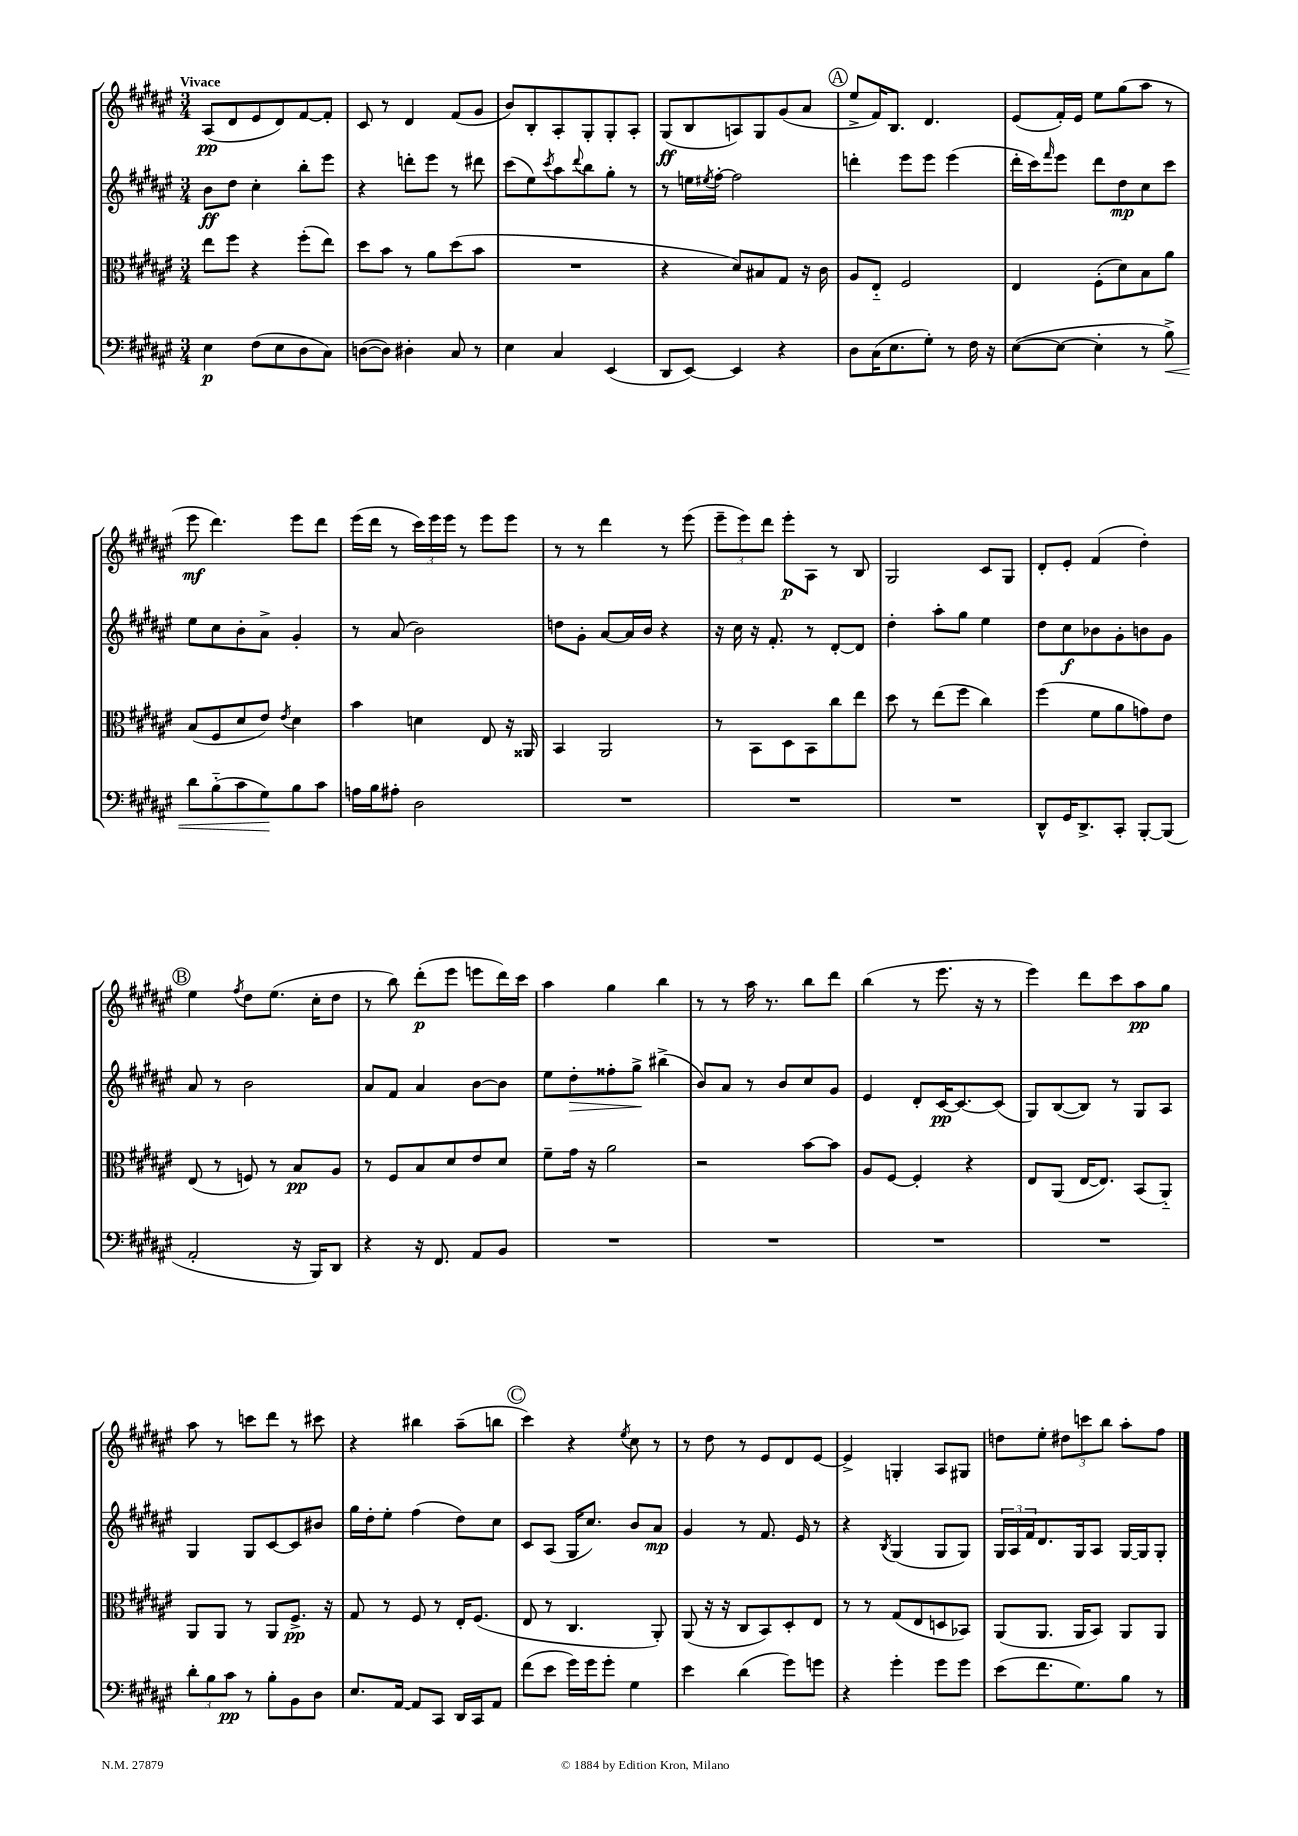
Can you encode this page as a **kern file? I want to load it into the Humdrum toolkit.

**kern	**dynam	**kern	**dynam	**kern	**dynam	**kern	**dynam
*part4	*part4	*part3	*part3	*part2	*part2	*part1	*part1
*staff4	*staff4	*staff3	*staff3	*staff2	*staff2	*staff1	*staff1
*clefF4	*	*clefC3	*	*clefG2	*	*clefG2	*
*k[f#c#g#d#a#e#]	*	*k[f#c#g#d#a#e#]	*	*k[f#c#g#d#a#e#]	*	*k[f#c#g#d#a#e#]	*
*M3/4	*	*M3/4	*	*M3/4	*	*M3/4	*
=1	=1	=1	=1	=1	=1	=1	=1
!	!	!	!	!	!	!LO:TX:a:B:t=Vivace	!
4E#\	p	8ee#\L	.	8b\L	ff	(8A#/L	pp
.	.	8ff#\J	.	8dd#\J	.	8d#/	.
(8F#\L	.	4r	.	4cc#'\	.	8e#/	.
8E#\	.	.	.	.	.	8d#/)	.
8D#\	.	(8ff#'\L	.	8bb'\L	.	[8f#/	.
8C#\J)	.	8ee#\J)	.	8eee#\J	.	8f#'/J]	.
=2	=2	=2	=2	=2	=2	=2	=2
([8Dn\L	.	8dd#\L	.	4r	.	8c#/	.
8D\J])	.	8b\J	.	.	.	8r	.
4D#X'\	.	8r	.	8dddn'\L	.	4d#/	.
.	.	8a#\L	.	8eee#\J	.	.	.
8C#/	.	(8dd#\	.	8r	.	(8f#/L	.
8r	.	8b\J	.	8ddd#X\	.	8g#/J	.
=3	=3	=3	=3	=3	=3	=3	=3
4E#\	.	2.r	.	(8ccc#\L	.	8b/L)	.
.	.	.	.	8ee#\)	.	8B'/	.
.	.	.	.	8qccc#/	.	.	.
4C#/	.	.	.	8aa#\	.	8A#'/	.
.	.	.	.	8qqddd#/	.	.	.
.	.	.	.	8bb\	.	8G#'/	.
(4EE#/	.	.	.	8gg#'\J	.	8G#'/	.
.	.	.	.	8r	.	8A#'/J	.
=4	=4	=4	=4	=4	=4	=4	=4
8DD#/L	.	4r	.	8r	.	(8G#/L	ff
[8EE#/J)	.	.	.	16een\LL	.	8B/	.
.	.	.	.	8qee#X/	.	.	.
.	.	.	.	[16ff#'\JJ	.	.	.
4EE#/]	.	8d#/L)	.	2ff#\]	.	8An/)	.
.	.	8B#X/	.	.	.	8G#/	.
4r	.	8G#/J	.	.	.	(8g#/	.
.	.	16r	.	.	.	8a#/J	.
.	.	16c#\	.	.	.	.	.
!!LO:REH:place=s1:t=A
=5	=5	=5	=5	=5	=5	=5	=5
8D#\L	.	8A#/L	.	4dddn'\	.	8ee#^/L	.
(16C#\K	.	8E#/J	.	.	.	16f#/K)	.
8.E#\	.	.	.	.	.	8.B/J	.
.	.	2F#/	.	8eee#\L	.	.	.
8G#'\J)	.	.	.	8eee#\J	.	4.d#/	.
8r	.	.	.	(4eee#\	.	.	.
16F#\	.	.	.	.	.	.	.
16r	.	.	.	.	.	.	.
=6	=6	=6	=6	=6	=6	=6	=6
([8E#\L	.	4E#/	.	16ddd#'\LL	.	(8e#/L	.
.	.	.	.	16ccc#\J)	.	.	.
.	.	.	.	16qqfff#/	.	.	.
8E#\J_	.	.	.	8eee#\J	.	16f#'/L)	.
.	.	.	.	.	.	16e#/JJ	.
4E#'\]	.	(8F#'\L	.	8ddd#\L	.	8ee#\L	.
.	.	8d#\)	.	8dd#\	mp	(8gg#\	.
8r	.	8B\	.	8cc#\	.	8aa#\J	.
!	!LO:HP:b	!	!	!	!	!	!
8B^\)	<	8a#\J	.	8ccc#\J	.	8r	.
!!LO:LB:g=z
=7	=7	=7	=7	=7	=7	=7	=7
8d#\L	.	(8B/L	.	8ee#\L	.	8eee#\	mf
(8B\	.	8F#/	.	8cc#\	.	4.ddd#\)	.
8c#\	.	8d#/	.	8b'\	.	.	.
8G#\)	.	8e#/J)	.	8a#^\J	.	.	.
.	.	8qe#/	.	.	.	.	.
8B\	[	4d#\	.	4g#'/	.	8eee#\L	.
8c#\J	.	.	.	.	.	8ddd#\J	.
=8	=8	=8	=8	=8	=8	=8	=8
16An\LL	.	4b\	.	8r	.	(16eee#\LL	.
16B\J	.	.	.	.	.	16ddd#\JJ	.
8A#X'\J	.	.	.	(8a#/	.	8r	.
2D#\	.	4dn\	.	2b\)	.	24ccc#\LL)	.
.	.	.	.	.	.	24eee#\	.
.	.	.	.	.	.	24eee#\JJ	.
.	.	.	.	.	.	8r	.
.	.	8E#/	.	.	.	8eee#\L	.
.	.	16r	.	.	.	8eee#\J	.
.	.	16AA##X/	.	.	.	.	.
=9	=9	=9	=9	=9	=9	=9	=9
2.r	.	4BB/	.	8ddn\L	.	8r	.
.	.	.	.	8g#'\J	.	8r	.
.	.	2AA#/	.	[8a#/L	.	4ddd#\	.
.	.	.	.	16a#/L]	.	.	.
.	.	.	.	16b/JJ	.	.	.
.	.	.	.	4r	.	8r	.
.	.	.	.	.	.	(8eee#\	.
=10	=10	=10	=10	=10	=10	=10	=10
2.r	.	8r	.	16r	.	12eee#~\L	.
.	.	.	.	16cc#\	.	.	.
.	.	.	.	.	.	12eee#\)	.
.	.	8BB\L	.	16r	.	.	.
.	.	.	.	.	.	12ddd#\J	.
.	.	.	.	8.f#'/	.	.	.
.	.	8D#\	.	.	.	8eee#'\L	p
.	.	8BB\	.	8r	.	8A#\J	.
.	.	8cc#\	.	[8d#'/L	.	8r	.
.	.	8ee#\J	.	8d#/J]	.	8B/	.
=11	=11	=11	=11	=11	=11	=11	=11
2.r	.	8dd#\	.	4dd#'\	.	2G#/	.
.	.	8r	.	.	.	.	.
.	.	(8ee#\L	.	8aa#'\L	.	.	.
.	.	8ff#\J	.	8gg#\J	.	.	.
.	.	4cc#\)	.	4ee#\	.	8c#/L	.
.	.	.	.	.	.	8G#/J	.
=12	=12	=12	=12	=12	=12	=12	=12
8DD#^^/L	.	(4ff#\	.	8dd#\L	.	8d#'/L	.
16GG#/K	.	.	.	8cc#\	f	8e#'/J	.
8.DD#^/	.	.	.	.	.	.	.
.	.	8f#\L	.	8b-X\	.	(4f#/	.
8CC#'/J	.	8a#\	.	8g#'\	.	.	.
[8BBB'/L	.	8gn\)	.	8bn\	.	4dd#'\)	.
(8BBB/J]	.	8e#\J	.	8g#\J	.	.	.
!!LO:LB:g=z
!!LO:REH:place=s1:t=B
=13	=13	=13	=13	=13	=13	=13	=13
2AA#'/	.	(8E#/	.	8a#/	.	4ee#\	.
.	.	8r	.	8r	.	.	.
.	.	.	.	.	.	8qff#/	.
.	.	8Fn/)	.	2b\	.	8dd#\L	.
.	.	8r	.	.	.	(8.ee#\J	.
16r	.	8B/L	pp	.	.	.	.
16BBB/KL)	.	.	.	.	.	16cc#'\KL	.
8DD#/J	.	8A#/J	.	.	.	8dd#\J	.
=14	=14	=14	=14	=14	=14	=14	=14
4r	.	8r	.	8a#/L	.	8r	.
.	.	8F#/L	.	8f#/J	.	8bb\)	.
16r	.	8B/	.	4a#/	.	(8ddd#'\L	p
8.FF#/	.	.	.	.	.	.	.
.	.	8d#/	.	.	.	8eee#\J	.
8AA#/L	.	8e#/	.	[8b\L	.	8eeen\L	.
8BB/J	.	8d#/J	.	8b\J]	.	16ddd#\L)	.
.	.	.	.	.	.	16ccc#\JJ	.
=15	=15	=15	=15	=15	=15	=15	=15
2.r	.	8f#~\L	.	8ee#\L	.	4aa#\	.
!	!	!	!	!	!LO:HP:b	!	!
.	.	16g#\Jk	.	8dd#'\	>	.	.
.	.	16r	.	.	.	.	.
.	.	2a#\	.	8ff##X'\	.	4gg#\	.
.	.	.	.	8gg#^\J	.	.	.
.	.	.	.	(4bb#X^\	]	4bb\	.
=16	=16	=16	=16	=16	=16	=16	=16
2.r	.	2r	.	8b/L)	.	8r	.
.	.	.	.	8a#/J	.	8r	.
.	.	.	.	8r	.	16aa#\	.
.	.	.	.	.	.	8.r	.
.	.	.	.	8b/L	.	.	.
.	.	[8b\L	.	8cc#/	.	8bb\L	.
.	.	8b\J]	.	8g#/J	.	8ddd#\J	.
=17	=17	=17	=17	=17	=17	=17	=17
2.r	.	8A#/L	.	4e#/	.	(4bb\	.
.	.	[8F#/J	.	.	.	.	.
.	.	4F#'/]	.	8d#'/L	.	8r	.
.	.	.	.	[16c#/K	pp	8.eee#\	.
.	.	.	.	8.c#/_	.	.	.
.	.	4r	.	.	.	.	.
.	.	.	.	.	.	16r	.
.	.	.	.	(8c#/J]	.	8r	.
=18	=18	=18	=18	=18	=18	=18	=18
2.r	.	8E#/L	.	8G#/L)	.	4eee#\)	.
.	.	(8AA#/J	.	([8B/	.	.	.
.	.	[16E#/KL	.	8B/J])	.	8ddd#\L	.
.	.	8.E#/J])	.	.	.	.	.
.	.	.	.	8r	.	8ccc#\	.
.	.	(8BB/L	.	8G#/L	.	8aa#\	pp
.	.	8AA#/J)	.	8A#/J	.	8gg#\J	.
!!LO:LB:g=z
=19	=19	=19	=19	=19	=19	=19	=19
12d#'\L	.	8AA#/L	.	4G#/	.	8aa#\	.
12B\	.	.	.	.	.	.	.
.	.	8AA#/J	.	.	.	8r	.
12c#\J	pp	.	.	.	.	.	.
8r	.	8r	.	8G#/L	.	8cccn\L	.
8B'\L	.	8AA#/L	.	[8c#/	.	8ddd#\J	.
8BB\	.	8.F#^/J	pp	8c#/]	.	8r	.
8D#\J	.	.	.	8b#X/J	.	8ccc#X\	.
.	.	16r	.	.	.	.	.
=20	=20	=20	=20	=20	=20	=20	=20
8.E#/L	.	8G#/	.	16gg#\LL	.	4r	.
.	.	.	.	16dd#'\J	.	.	.
.	.	8r	.	8ee#'\J	.	.	.
[16AA#/Jk	.	.	.	.	.	.	.
8AA#/L]	.	8F#/	.	(4ff#\	.	4bb#X\	.
8CC#/J	.	8r	.	.	.	.	.
16DD#/LL	.	16E#'/KL	.	8dd#\L)	.	(8aa#~\L	.
16CC#/J	.	(8.F#/J	.	.	.	.	.
8AA#/J	.	.	.	8cc#\J	.	8bbn\J	.
!!LO:REH:place=s1:t=C
=21	=21	=21	=21	=21	=21	=21	=21
(8f#\L	.	8E#/	.	8c#/L	.	4ccc#\)	.
8e#\J	.	8r	.	(8A#/J	.	.	.
16g#\LL)	.	4.C#/	.	16G#/KL	.	4r	.
16g#\J	.	.	.	8.cc#/J)	.	.	.
8g#'\J	.	.	.	.	.	.	.
.	.	.	.	.	.	8qee#/	.
4G#\	.	.	.	8b/L	.	8cc#\	.
.	.	8AA#'/)	.	8a#/J	mp	8r	.
=22	=22	=22	=22	=22	=22	=22	=22
4e#\	.	(8AA#/	.	4g#/	.	8r	.
.	.	16r	.	.	.	8dd#\	.
.	.	16r	.	.	.	.	.
(4d#\	.	8C#/L	.	8r	.	8r	.
.	.	8BB/)	.	8.f#/	.	8e#/L	.
8g#\L)	.	8D#'/	.	.	.	8d#/	.
.	.	.	.	16e#/	.	.	.
8gn\J	.	8E#/J	.	8r	.	[8e#/J	.
=23	=23	=23	=23	=23	=23	=23	=23
4r	.	8r	.	4r	.	4e#^/]	.
.	.	8r	.	.	.	.	.
.	.	.	.	8qB/	.	.	.
4g#'\	.	(8G#/L	.	(4G#/	.	4Gn'/	.
.	.	8E#/	.	.	.	.	.
8g#\L	.	8Dn/	.	8G#/L	.	8A#/L	.
8g#\J	.	8BB-X/J)	.	8G#/J)	.	8G#X/J	.
=24	=24	=24	=24	=24	=24	=24	=24
(8e#\L	.	(8AA#/L	.	24G#/LL	.	8ddn\L	.
.	.	.	.	24A#/	.	.	.
.	.	.	.	24f#/J	.	.	.
8.f#\	.	8.AA#/J	.	8.d#/	.	8ee#'\J	.
.	.	.	.	.	.	12dd#X\L	.
8.G#\)	.	16AA#/KL	.	16G#/k	.	.	.
.	.	.	.	.	.	12cccn\	.
.	.	8BB/J)	.	8A#/J	.	.	.
.	.	.	.	.	.	12bb\J	.
8B\J	.	8AA#/L	.	[16G#/LL	.	8aa#'\L	.
.	.	.	.	16G#/J]	.	.	.
8r	.	8AA#/J	.	8G#'/J	.	8ff#\J	.
==	==	==	==	==	==	==	==
*-	*-	*-	*-	*-	*-	*-	*-
